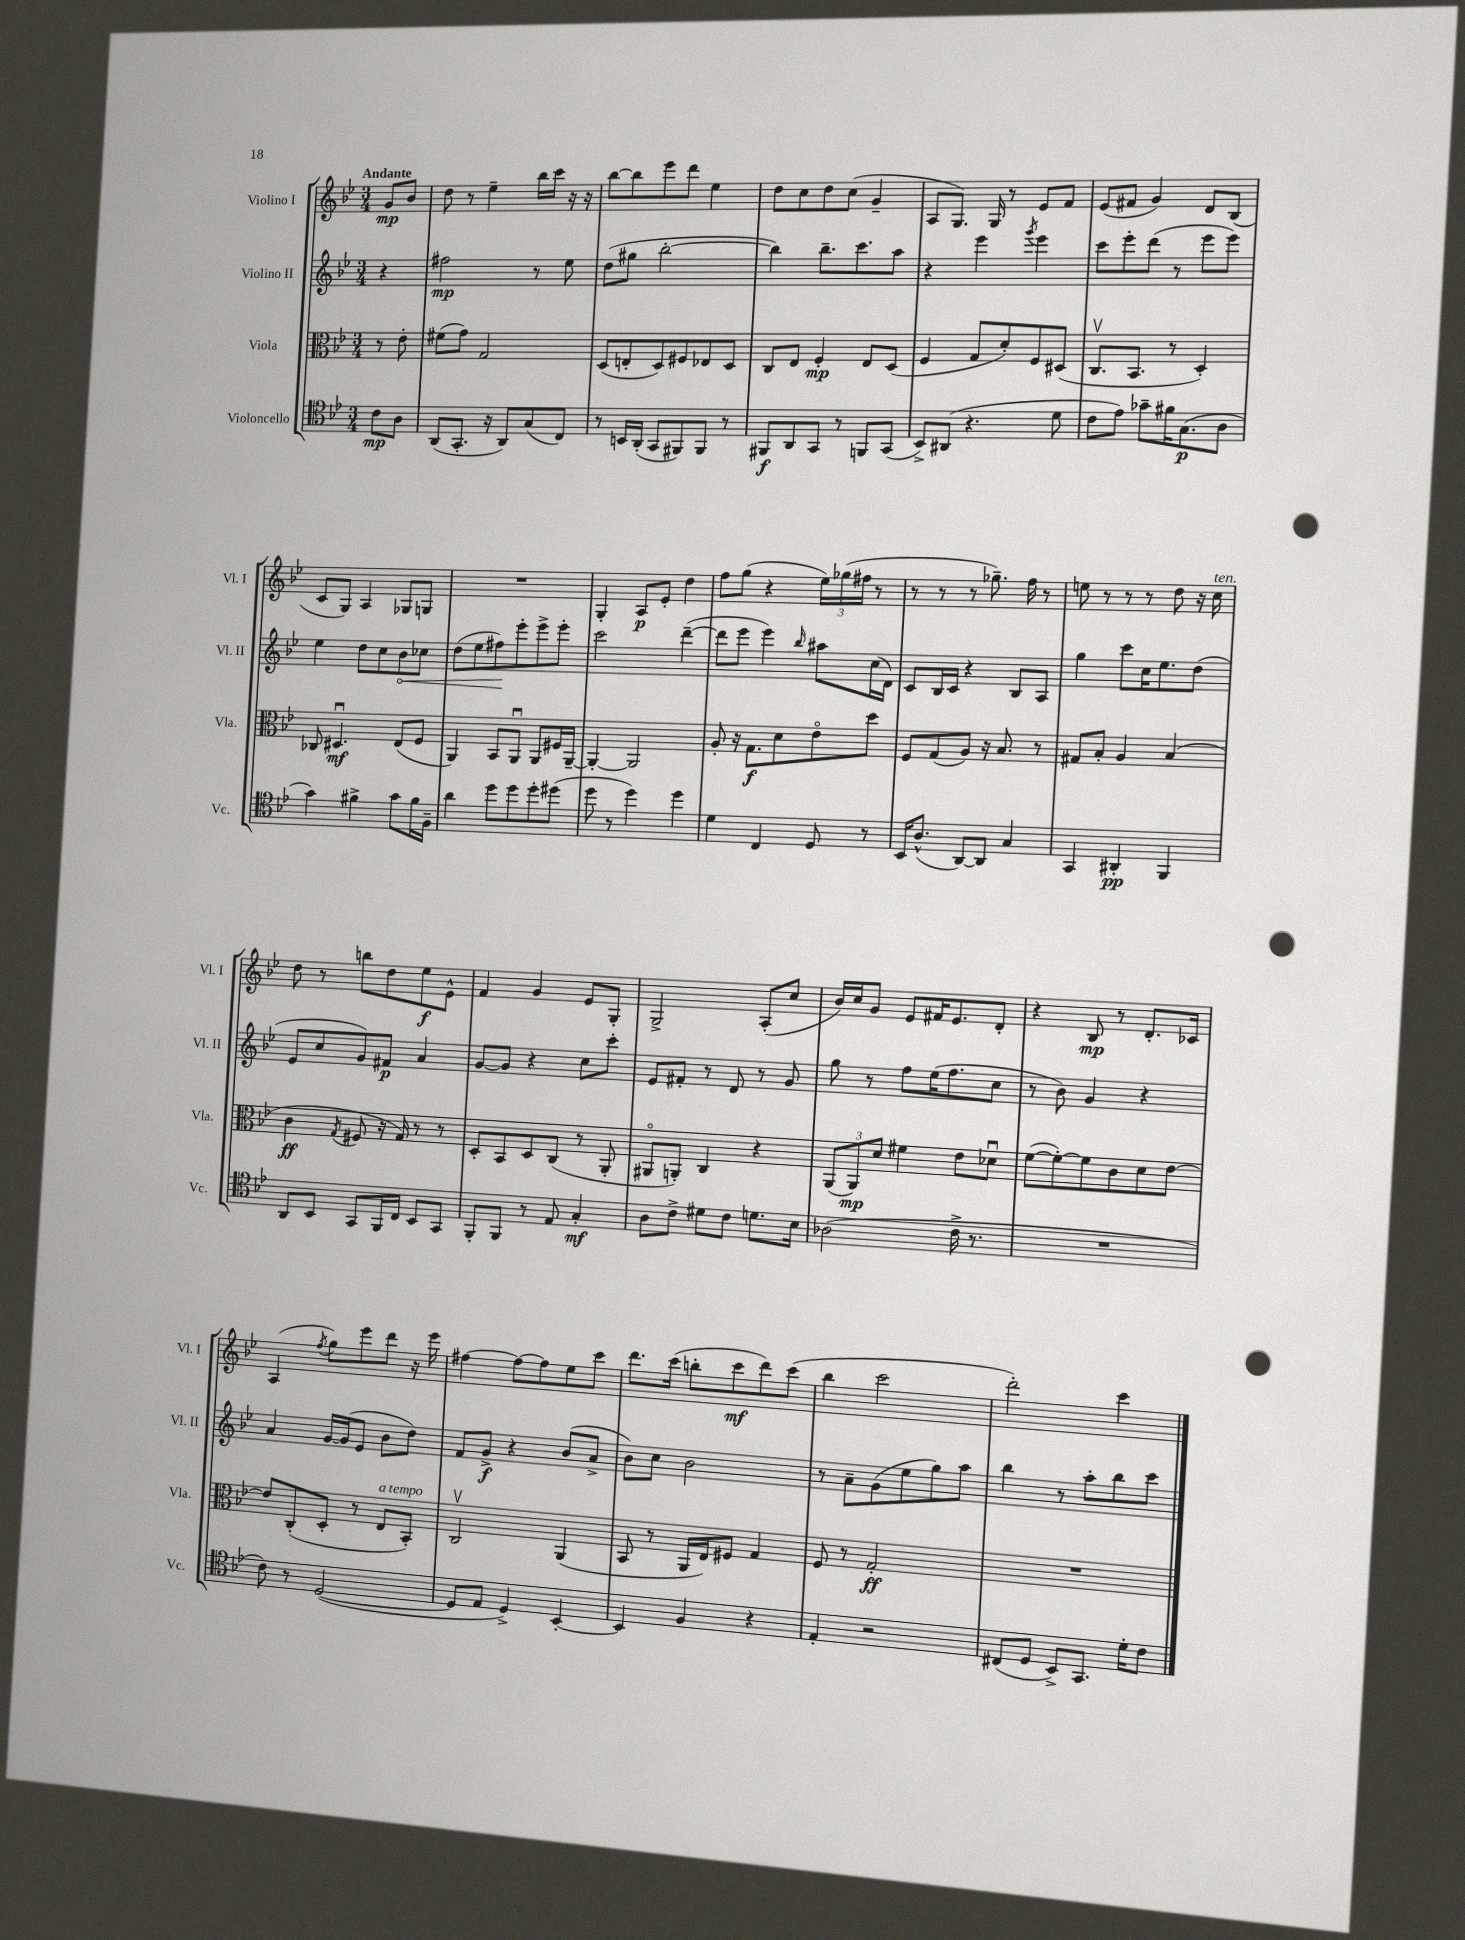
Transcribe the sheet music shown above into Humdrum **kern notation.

**kern	**kern	**kern	**kern
*staff4	*staff3	*staff2	*staff1
*clefC4	*clefC3	*clefG2	*clefG2
*k[b-e-]	*k[b-e-]	*k[b-e-]	*k[b-e-]
*M3/4	*M3/4	*M3/4	*M3/4
8c	8r	4r	8g
8A	8e-'	.	8b-
=	=	=	=
(8AA	(8f#	2ff#	8dd
8.GG'	8g)	.	8r
.	2G	.	4ee-~
16r	.	.	.
8AA)	.	.	.
(8G	.	8r	16bb-
.	.	.	16ccc
8C)	.	8ee-	16r
.	.	.	16r
=	=	=	=
8r	(8D	(8dd	[8bb-
16BB	8E'	8gg#	8bb-]
(16AA'	.	.	.
8GG	8D)	[2bb-'	8eee-
8FF#)	8F#	.	8ddd
8FF#	8E-	.	4ee-
8r	8D	.	.
=	=	=	=
8FF#	8C	4bb-])	8dd
8AA	8E-	.	8cc
8GG	4F'	8.bb-~	8dd
8r	.	.	(8cc
.	.	8.ccc	.
8FF	8E-	.	4g~
(8GG	(8D	8aa	.
=	=	=	=
8BB-^)	4F	4r	8A
(8AA#	.	.	8.G)
4.r	8G	4eee-	.
.	.	.	16G
.	8d')	.	8r
.	.	8qggg	.
.	8F	4eee-	8e-
8d	(8D#	.	8f
=	=	=	=
8c	8.Cv	8ccc	(8e-
8e-)	.	8eee-'	8f#
.	8.BB-	.	.
8g-~	.	(8ddd	4g)
16f#	8r	8r	.
(8.G	.	.	.
.	4D')	8eee-	8d
8A	.	8eee-)	(8B-
=	=	=	=
4g)	8C-	4ee-	8c
.	4.D#u	.	8G)
4f#^	.	8dd	4A
.	.	8cc	.
8g	(8E-	8b-	8G-
16f#	8F	8cc-	8G
16F~	.	.	.
=	=	=	=
4a	4AA)	(8dd	2.r
.	.	8ee-	.
8dd	8BB-	8ff#)	.
8dd	8AAu	8eee-'	.
8dd'	8AA	8eee-^	.
(8dd#	16F#	8eee-'	.
.	[16AA~	.	.
=	=	=	=
8dd	4AA'_	2ccc	4G'
8r	.	.	.
4dd)	2AA]	.	8A
.	.	.	8e-'
4dd	.	([4ddd~	4dd
=	=	=	=
4d	8A'	8ddd]	8ff
.	16r	8eee-	(8gg
.	8.G	.	.
4C	.	4eee-)	4r
.	8d	.	.
.	.	16qqbb-	.
8D	8e-o	8aa#	24ee-)
.	.	.	(24gg-
.	.	.	24ff#
8r	8dd	(16cc	8r
.	.	16d)	.
=	=	=	=
16BB-	8F	8c	8r
(8.A^^	.	.	.
.	(8G	16B-	8r
.	.	16c	.
[8AA)	8A)	4r	8r
8AA]	16r	.	8.gg-~)
.	8.B-	.	.
4G	.	8B-	.
.	.	.	16ff
.	8r	8A	8r
=	=	=	=
4GG	8G#	4gg	8ee
.	8B-'	.	8r
4AA#'	4A	8ccc	8r
.	.	16cc	8r
.	.	8.ee-	.
4FF	(4B-	.	8dd
.	.	(8dd	16r
.	.	.	16cc
=	=	=	=
8AA	4c	8e-	8dd
8BB-	.	8cc	8r
.	8qG	.	.
8GG	8F#	8g)	8bb
16FF	16r	8f#	8dd
16C	16G)	.	.
8BB-	8r	4a	8ee-
8GG	8r	.	8e-^^
=	=	=	=
8FF'	8D'	[8g	4f
8FF	8BB-	8g]	.
8r	8D	4r	4g
8E-	(8C	.	.
4G'	8r	8cc	8e-
.	8AA'	8ccc'	8G'
=	=	=	=
8A	8AA#o	8e-	2G^
8c^	8AA')	8f#'	.
8d#	4C	8r	.
8c	.	8d	.
8.d	4r	8r	(8A'
.	.	8g	8cc
16B-	.	.	.
=	=	=	=
(2A-	(12AA	8gg	16b-)
.	.	.	16cc
.	12AA)	.	.
.	.	8r	8g
.	12d	.	.
.	4f#	8ff	8e-
.	.	(16ee-	16f#
.	.	8.ff	8.e-
16c^	8e-	.	.
8.r	.	.	.
.	8d-u	8cc	8d'
=	=	=	=
2.r	([8f	8r	4r
.	8f'_)	8b-)	.
.	8f]	4g	8B-
.	8c	.	8r
.	8d	4r	8.d'
.	[8e-	.	.
.	.	.	16c-
=	=	=	=
8c)	8e-]	4a	(4A
8r	(8C'	.	.
.	.	.	8qff
([2D	8D'	[16g	8gg)
.	.	(16g]	.
.	8r	8e-	8eee-
.	8E-	8b-	8ddd
.	8BB-')	8dd)	16r
.	.	.	16eee-
=	=	=	=
8D]	2Cv	8f	[4ff#
8E-	.	8g^	.
4D^)	.	4r	8ff#_
.	.	.	8ff#]
[4BB-'	(4AA	(8b-	8ee-
.	.	8a^	8ccc
=	=	=	=
4BB-]	8BB-	8b-)	8.ddd
.	8r	8cc	.
.	.	.	(16ccc
4F	16AA	2b-	8bb'
.	16E-)	.	.
.	8F#	.	8ccc
4r	4G	.	8ddd)
.	.	.	(8ccc
=	=	=	=
4E-'	8F	8r	4bb-
.	8r	8a~	.
2r	2G'	(8g	2ccc
.	.	8ee-	.
.	.	8gg)	.
.	.	8aa	.
=	=	=	=
(8C#	2.r	4bb-	2ddd')
8D	.	.	.
8BB-^)	.	8r	.
8.GG	.	8aa'	.
.	.	8bb-	4ccc
16d'	.	.	.
8c	.	8ccc	.
==	==	==	==
*-	*-	*-	*-
